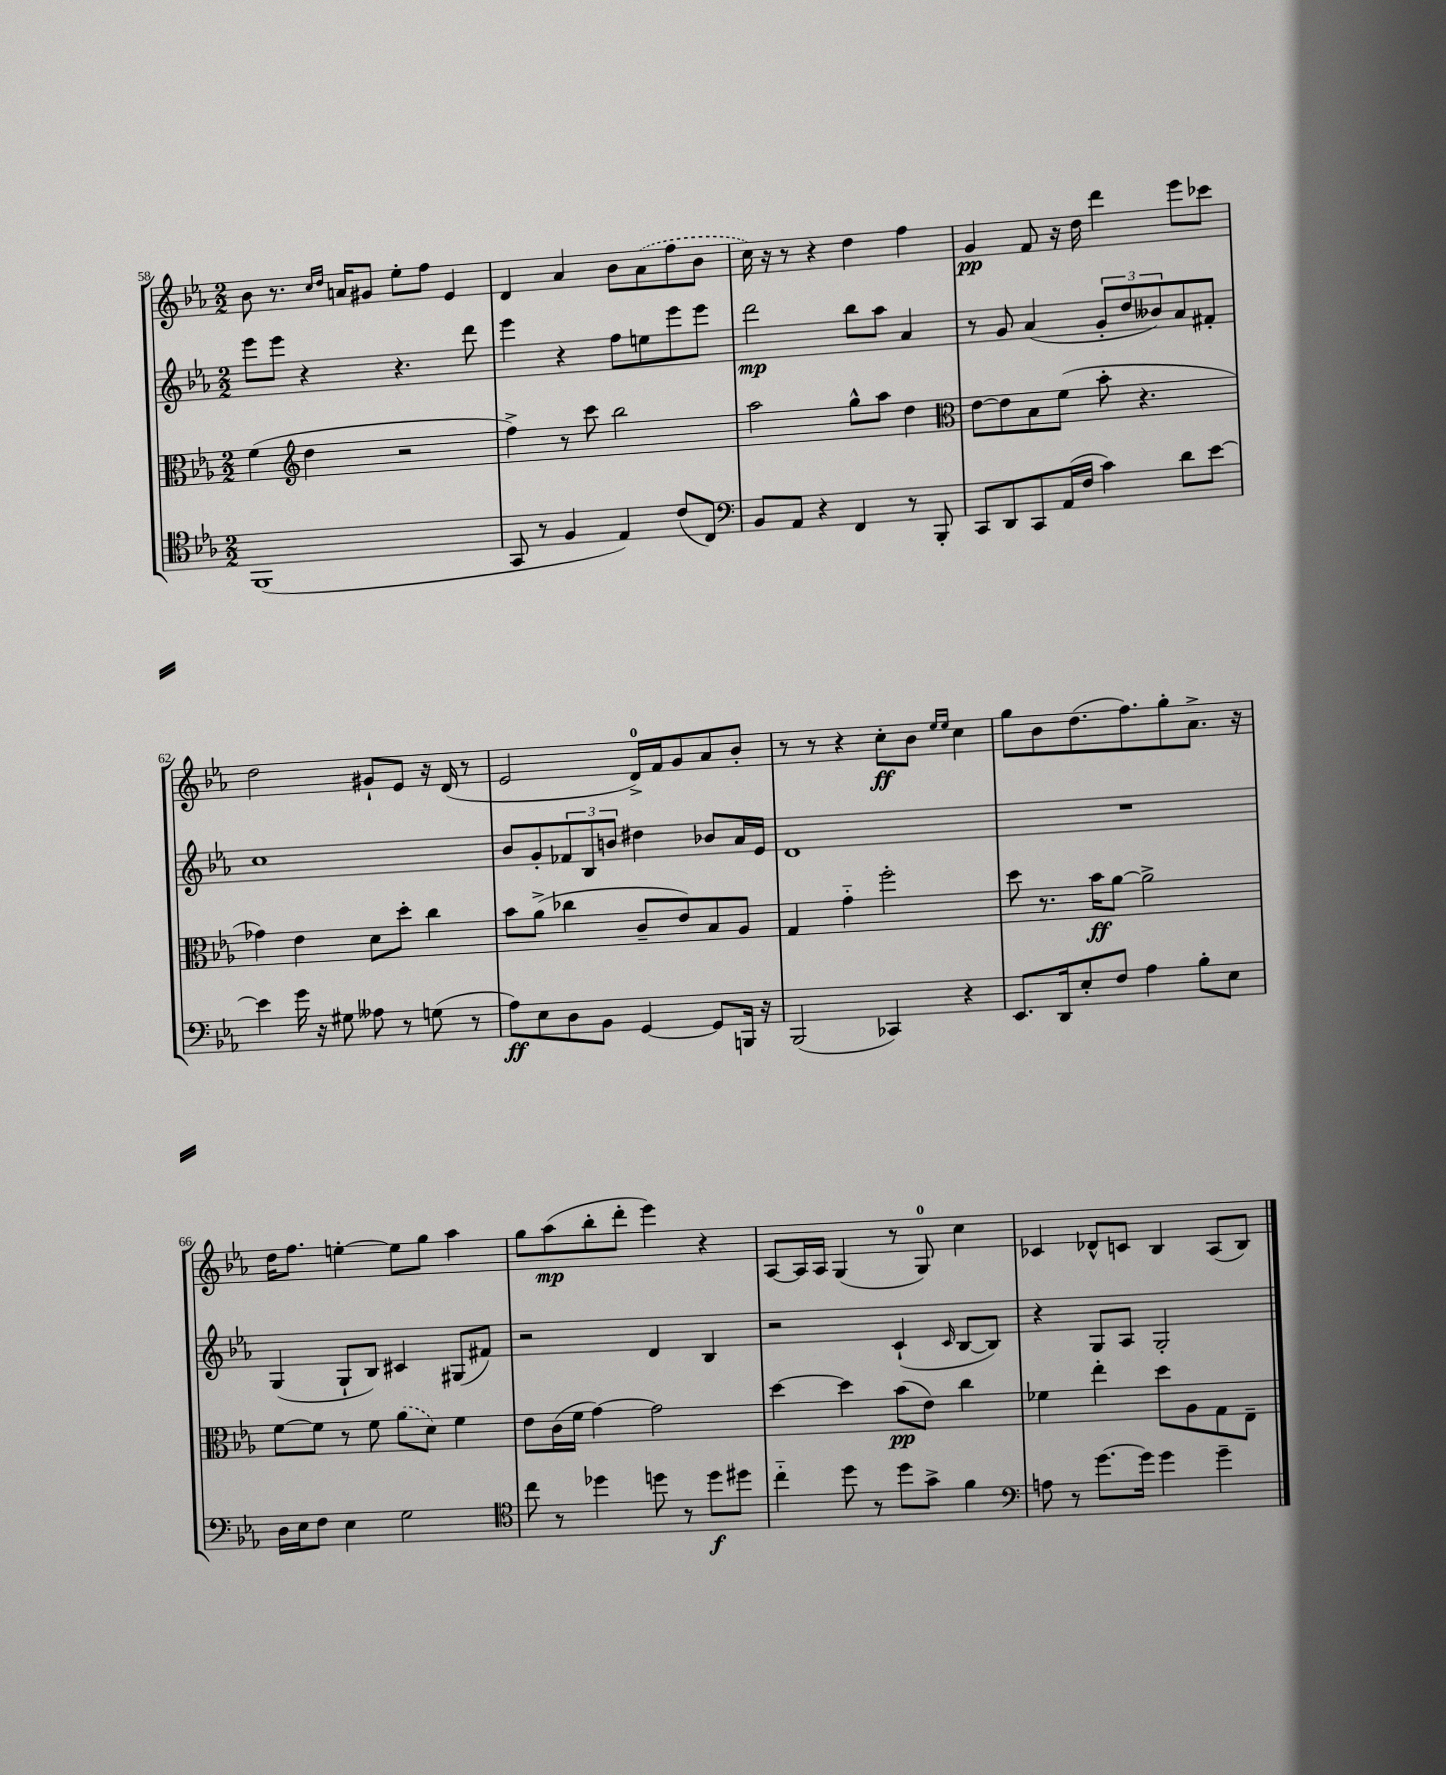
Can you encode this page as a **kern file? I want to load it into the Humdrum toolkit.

**kern	**kern	**kern	**kern
*staff4	*staff3	*staff2	*staff1
*clefC4	*clefC3	*clefG2	*clefG2
*k[b-e-a-]	*k[b-e-a-]	*k[b-e-a-]	*k[b-e-a-]
*M2/2	*M2/2	*M2/2	*M2/2
(1FF	(4f	8eee-	8b-
.	.	8eee-	8.r
*	*clefG2	*	*
.	4dd	4r	.
.	.	.	16qqcc
.	.	.	16qqdd
.	.	.	16a
.	.	.	8g#
.	2r	4.r	8ee-'
.	.	.	8ff
.	.	.	4e-
.	.	8ddd	.
=	=	=	=
8GG	4ff^)	4eee-	4d
8r	.	.	.
4F	8r	4r	4a-
.	8ccc	.	.
4E-)	2bb-	8ff	8b-
.	.	8ee	(8a-
(8c	.	8eee-	8ff
8C)	.	8eee-	8b-
=	=	=	=
*clefF4	*	*	*
8BB-	2aa-	2ddd	16cc)
.	.	.	16r
8AA-	.	.	8r
4r	.	.	4r
4FF	8gg^^	8bb-	4dd
.	8aa-	8aa-	.
8r	4dd	4a-	4ff
8BBB-'	.	.	.
=	=	=	=
*	*clefC3	*	*
8CC	[8e-	8r	4g
8DD	8e-]	8g	.
8CC	8B-	(4a-	8f
(16AA-	(8f	.	16r
16F	.	.	16dd
4c)	8b-'	12g'	4ddd
.	.	12dd	.
.	4.r	.	.
.	.	12b--)	.
8d	.	8a-	8eee-
[8e-	.	8f#'	8ccc-
=	=	=	=
4e-]	4g-)	1cc	2dd
16g	4e-	.	.
16r	.	.	.
8G#	.	.	.
8A--	8d	.	8g#`
8r	8dd'	.	8e-
(8G	4cc	.	16r
.	.	.	(16d
8r	.	.	8r
=	=	=	=
8A-)	8b-	8b-	2e-
8E-	(8a-^	8g'	.
8D	4cc-	12f-	.
.	.	12B-	.
8BB-	.	.	.
.	.	12b	.
[4GG	8c~	4dd#	16d^)
.	.	.	16f
.	8e-)	.	8g
8GG]	8B-	8b-	8a-
16BBB	8A-	16a-	8b-'
16r	.	16e-	.
=	=	=	=
(2BBB-	4G	1d	8r
.	.	.	8r
.	4g'~	.	4r
4CC-)	2ff'	.	8cc'
.	.	.	8b-
.	.	.	16qqee-
.	.	.	16qqee-
4r	.	.	4cc
=	=	=	=
8.EE-	8dd	1r	8gg
.	8.r	.	8b-
16DD	.	.	.
8E-'	.	.	(8.dd
.	16b-	.	.
8F	[8a-	.	.
.	.	.	8.ff)
4A-	2a-^]	.	.
.	.	.	8gg'
8B-'	.	.	8.a-^
8E-	.	.	.
.	.	.	16r
=	=	=	=
16D	[8f	(4G	16dd
16E-	.	.	8.ff
8F	8f]	.	.
4E-	8r	8G`	[4ee'
.	8f	8B-)	.
2G	(8a-	4c#	8ee]
.	8d)	.	8gg
.	4f	(8G#	4aa-
.	.	8f#)	.
=	=	=	=
*clefC4	*	*	*
8cc	8e-	2r	8gg
8r	(16c	.	(8aa-
.	16f	.	.
4dd-	[4g)	.	8bb-'
.	.	.	8ddd'
8dd	2g]	4d	4eee-)
8r	.	.	.
8dd	.	4B-	4r
8dd#	.	.	.
=	=	=	=
4cc'~	[4dd	2r	[8A-
.	.	.	16A-]
.	.	.	16A-
8dd	4dd]	.	(4G
8r	.	.	.
8dd	(8b-	(4c`	8r
8g^	8e-)	.	8G)
.	.	16qqc	.
4f	4cc	[8B-	4cc
.	.	8B-])	.
=	=	=	=
*clefF4	*	*	*
8A	4f-	4r	4c-
8r	.	.	.
[8.g	4ee-'	8G	8d-^^
.	.	8A-	8c
16g]	.	.	.
4g	8dd	2G'	4B-
.	8A-	.	.
4g~	8G	.	(8A-
.	8E-~	.	8B-)
==	==	==	==
*-	*-	*-	*-
